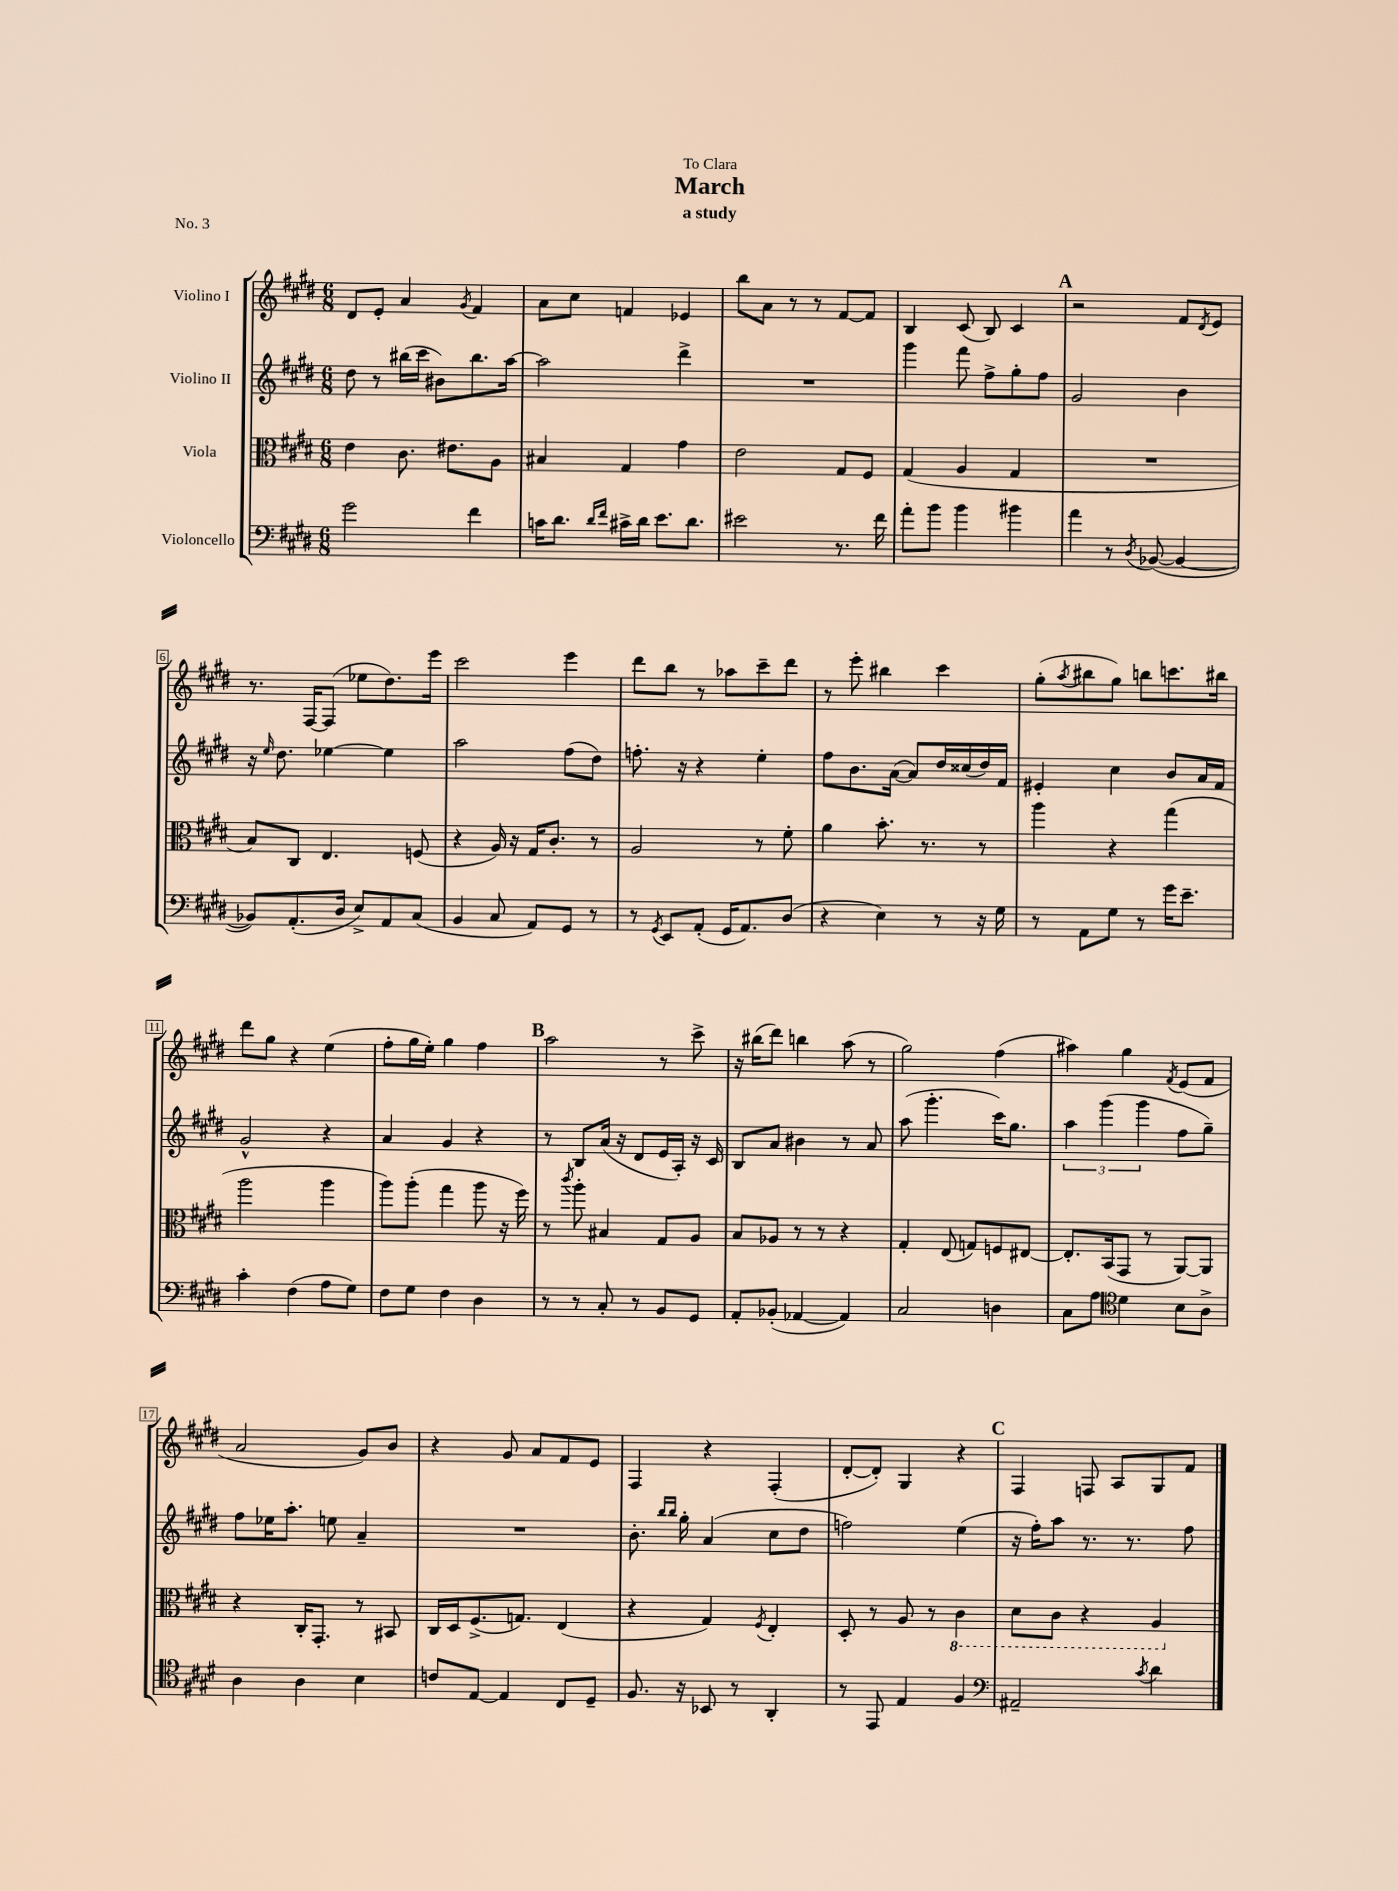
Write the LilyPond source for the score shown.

\header { title = "March" subtitle = "a study" dedication = "To Clara" piece = "No. 3" }
<<
\new StaffGroup <<
\new Staff = "s0" \with { instrumentName = "Violino I" } {
    \clef treble \key e \major \numericTimeSignature \time 6/8
    dis'8 e'8-. a'4 \acciaccatura { gis'8 } fis'4 |
    a'8 cis''8 f'4 ees'4 |
    b''8 a'8 r8 r8 fis'8~ fis'8 |
    b4 cis'8( b8) cis'4 |
    \mark \markup { \bold "A" } r2 fis'8 \acciaccatura { dis'8 } e'8 |
    r8. fis16~ fis8( ees''8 dis''8.) e'''16 |
    cis'''2 e'''4 |
    dis'''8 b''8 r8 aes''8 cis'''8-- dis'''8 |
    r8 e'''8-. bis''4 cis'''4 |
    gis''8-.( \acciaccatura { a''8 } bis''8 gis''8) b''8 c'''8. bis''16 |
    dis'''8 gis''8 r4 e''4( |
    fis''8-. gis''16 e''16-.) gis''4 fis''4 |
    \mark \markup { \bold "B" } a''2 r8 cis'''8-> |
    r16 bis''16( dis'''8) b''4 a''8( r8 |
    gis''2) fis''4( |
    ais''4) gis''4 \acciaccatura { fis'8 } e'8( fis'8 |
    a'2 gis'8) b'8 |
    r4 gis'8 a'8 fis'8 e'8 |
    fis4 r4 fis4-.( |
    dis'8~-. dis'8-.) gis4 r4 |
    \mark \markup { \bold "C" } fis4 f8 a8 gis8 fis'8 \bar "|." |
}
\new Staff = "s1" \with { instrumentName = "Violino II" } {
    \clef treble \key e \major \numericTimeSignature \time 6/8
    dis''8 r8 bis''16( cis'''16 bis'8) bis''8. a''16~ |
    a''2 dis'''4-> |
    R2. |
    gis'''4 fis'''8 fis''8-> gis''8-. fis''8 |
    \mark \markup { \bold "A" } gis'2 b'4 |
    r16 \grace { e''16 } dis''8. ees''4~ ees''4 |
    a''2 fis''8( dis''8) |
    f''8.-. r16 r4 e''4-. |
    fis''8 b'8. a'16~( a'8) dis''16 cisis''16( dis''16) fis'16 |
    eis'4-. cis''4 b'8 a'16 fis'16 |
    gis'2-^ r4 |
    a'4 gis'4 r4 |
    \mark \markup { \bold "B" } r8 b8 a'16( r16 dis'8 e'16 a16-.) r16 cis'16 |
    b8 a'8 bis'4 r8 a'8 |
    a''8( gis'''4.-. cis'''16) gis''8. |
    \tuplet 3/2 { a''4 gis'''4( gis'''4 } fis''8 gis''8--) |
    fis''8 ees''16 a''8.-. e''8 a'4-- |
    R2. |
    b'8.-. \grace { b''16 b''16 } gis''16-. a'4( cis''8 dis''8 |
    f''2) e''4( |
    \mark \markup { \bold "C" } r16 fis''16-.) a''8 r8. r8. fis''8 \bar "|." |
}
\new Staff = "s2" \with { instrumentName = "Viola" } {
    \clef alto \key e \major \numericTimeSignature \time 6/8
    e'4 cis'8. eis'8. a8 |
    bis4 gis4 gis'4 |
    e'2 gis8 fis8 |
    gis4( a4 gis4 |
    \mark \markup { \bold "A" } R2. |
    b8) cis8 e4. f8( |
    r4 a16) r16 gis16 cis'8.-. r8 |
    a2 r8 fis'8-. |
    a'4 b'8.-. r8. r8 |
    a''4 r4 gis''4( |
    a''2 a''4 |
    a''8) a''8-.( gis''4 a''8 r16 fis''16) |
    \mark \markup { \bold "B" } r8 \acciaccatura { cis'''8 } a''8-. bis4 gis8 a8 |
    b8 aes8 r8 r8 r4 |
    gis4-. e8( g8) f8 eis8~ |
    eis8.-. b,16( gis,8 r8 a,8~) a,8 |
    r4 cis16-. gis,8.-. r8 bis,8 |
    cis16 dis16 fis8.->( g8.) e4( |
    r4 gis4) \acciaccatura { fis8 } e4-. |
    dis8-. r8 a8 r8 \ottava #-1 cis4 |
    \mark \markup { \bold "C" } dis8 cis8 r4 a,4 \ottava #0 \bar "|." |
}
\new Staff = "s3" \with { instrumentName = "Violoncello" } {
    \clef bass \key e \major \numericTimeSignature \time 6/8
    gis'2 fis'4 |
    c'16 dis'8. \grace { dis'16 fis'16 } cis'16-> dis'16 e'8. dis'8. |
    eis'2 r8. fis'16 |
    a'8-. b'8 b'4 bis'4 |
    \mark \markup { \bold "A" } a'4 r8 \acciaccatura { dis8 } bes,8~( bes,4~ |
    bes,8) a,8.-.( dis16 e8->) a,8 cis8( |
    b,4 cis8 a,8) gis,8 r8 |
    r8 \acciaccatura { gis,8 } e,8 a,8-.( gis,16 a,8.) dis8( |
    r4 e4) r8 r16 gis16 |
    r8 a,8 gis8 r8 gis'16 e'8.-- |
    cis'4-. fis4( a8 gis8) |
    fis8 gis8 fis4 dis4 |
    \mark \markup { \bold "B" } r8 r8 cis8-. r8 b,8 gis,8 |
    a,8-. bes,8-.( aes,4~ aes,4) |
    cis2 d4 |
    cis8 a8 \clef tenor dis'4 b8 a8-> |
    a4 a4 b4 |
    c'8 e8~ e4 cis8 dis8-- |
    fis8. r16 bes,8 r8 a,4-. |
    r8 e,8 e4 fis4 |
    \mark \markup { \bold "C" } \clef bass ais,2-- \acciaccatura { cis'8 } dis'4 \bar "|." |
}
>>
>>
\layout { \context { \Score \override BarNumber.stencil = #(make-stencil-boxer 0.1 0.3 ly:text-interface::print) } }
